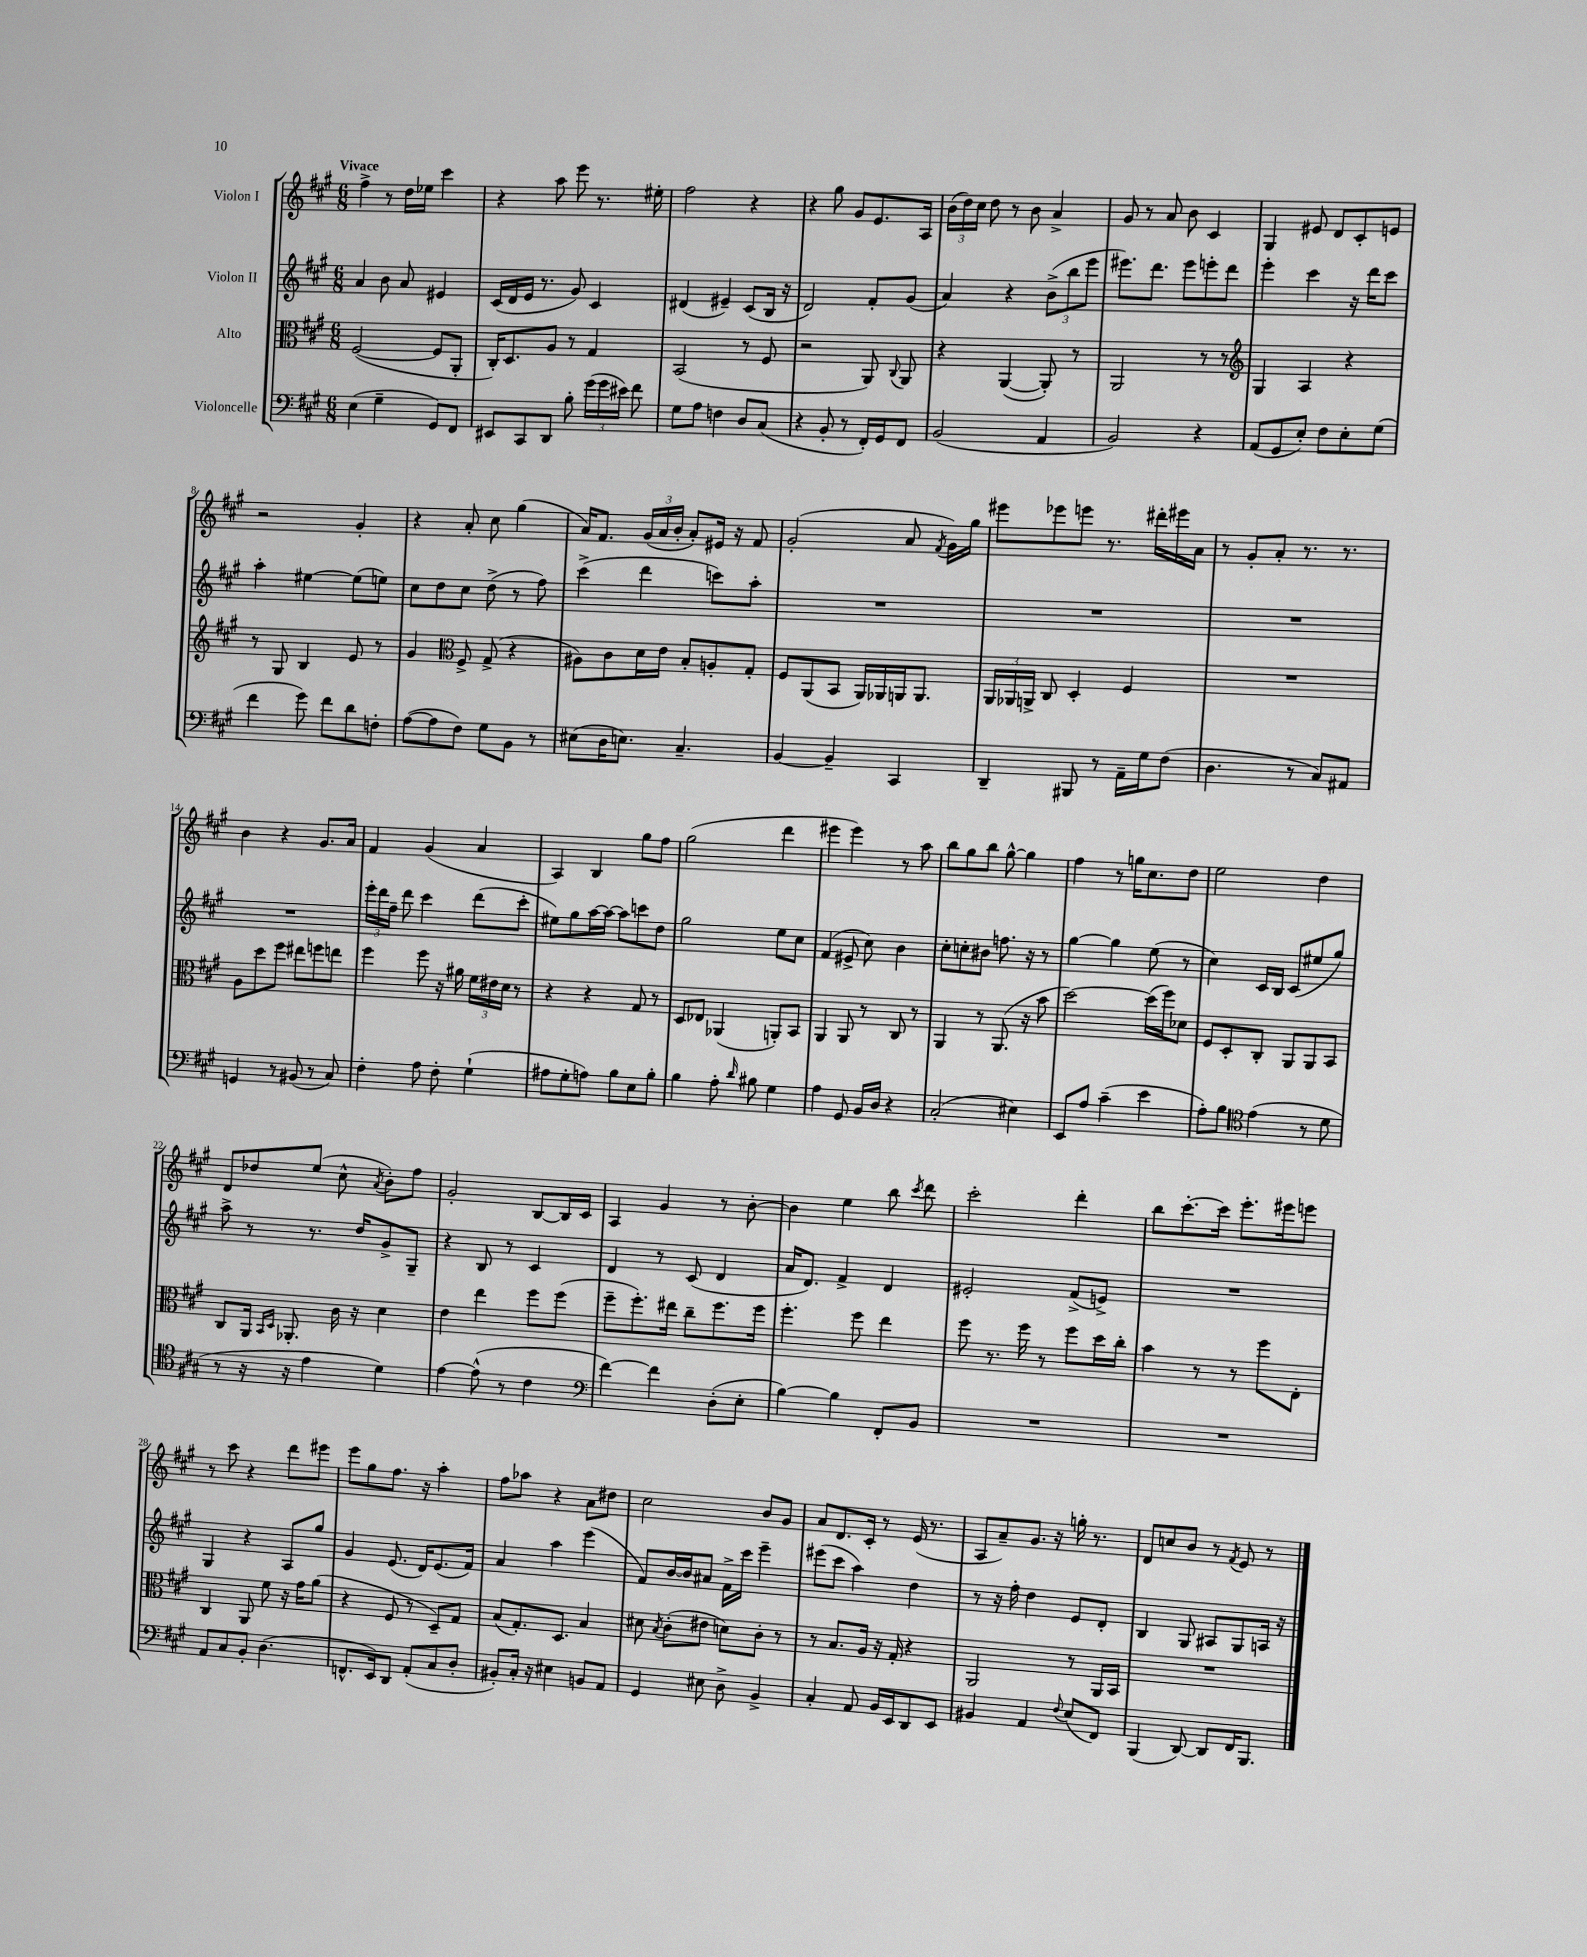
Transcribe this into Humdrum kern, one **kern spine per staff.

**kern	**kern	**kern	**kern
*staff4	*staff3	*staff2	*staff1
*clefF4	*clefC3	*clefG2	*clefG2
*k[f#c#g#]	*k[f#c#g#]	*k[f#c#g#]	*k[f#c#g#]
*M6/8	*M6/8	*M6/8	*M6/8
(4E	([2F#	4a	4ff#^
4G#~	.	8b	8r
.	.	8a	16dd
.	.	.	16ee-
8GG#)	8F#]	4e#	4ccc#
8FF#	8AA'	.	.
=	=	=	=
8EE#	16C#')	(16c#	4r
.	8.D	16d	.
8CC#	.	16e	.
.	.	8.r	.
8DD	8A	.	8aa
8B'	8r	8g#)	8eee
(24g#	4G#	4c#	8.r
24g#	.	.	.
24e#)	.	.	.
8f#	.	.	.
.	.	.	16ee#'
=	=	=	=
8G#	(2BB	(4d#	2ff#
8A	.	.	.
4F	.	4e#~)	.
8D	8r	(8c#	4r
(8C#	8F#	16B	.
.	.	16r	.
=	=	=	=
4r	2r	2d)	4r
8BB'	.	.	8gg#
8r	.	.	8g#
16FF#')	8AA)	8f#'	8.e
16GG#	.	.	.
.	8qqC#	.	.
8FF#	8AA	(8g#	.
.	.	.	16A
=	=	=	=
(2BB	4r	4a)	(24b
.	.	.	24dd)
.	.	.	24cc#
.	.	.	8dd
.	([4AA	4r	8r
.	.	.	8b
4AA	8AA'])	(12b^	4a^
.	.	12bb	.
.	8r	.	.
.	.	12eee	.
=	=	=	=
2BB)	2AA	8.eee#)	8g#
.	.	.	8r
.	.	8.ddd	.
.	.	.	8a
.	.	8eee#	8b
4r	8r	8eee'	4c#
.	8r	8ddd	.
=	=	=	=
*	*clefG2	*	*
(8AA	4G#	4eee'	4G#
8GG#	.	.	.
8E')	4A	4ccc#	8e#
8F#	.	.	8d
8E'	4r	16r	8c#'
.	.	16ddd	.
(8G#	.	8ccc#	8e
=	=	=	=
4f#	8r	4aa'	2r
.	8G#	.	.
8g#)	4B	[4ee#	.
8f#	.	.	.
8d	8e	(8ee#]	4g#'
8F'	8r	8ee)	.
=	=	=	=
([8A	4g#	8cc#	4r
8A]	.	8dd	.
*	*clefC3	*	*
8F#)	8F#^	8cc#	8a'
8G#	(8G#^	(8dd^	8cc#
8BB	4r	8r	(4gg#
8r	.	8ff#)	.
=	=	=	=
(8E#	8A#)	(4ccc#^	16a)
.	.	.	8.f#
16D	8c#	.	.
8.E)	.	.	.
.	16d	4ddd	(24g#
.	.	.	24a
.	16e	.	.
.	.	.	24b'
4.C#~	8B'	.	8a')
.	8A'	8ccc)	16e#
.	.	.	16r
.	8G#'	8aa'	8f#
=	=	=	=
[4BB	8F#	2.r	(2g#'
.	(8AA	.	.
4BB~]	8BB	.	.
.	16AA)	.	.
.	16AA-	.	.
4CC#	16AA	.	8a
.	8.AA	.	.
.	.	.	8qf#
.	.	.	16g#)
.	.	.	16gg#
=	=	=	=
4DD~	24AA	2.r	8eee#
.	24AA-	.	.
.	24AA^	.	.
.	8C#	.	8eee-
8BBB#	4D'	.	8eee
8r	.	.	8.r
16AA~	4F#	.	.
16G#	.	.	16ddd#'
(8F#	.	.	16eee#
.	.	.	16a
=	=	=	=
4.D	2.r	2.r	8r
.	.	.	8g#'
.	.	.	8a'
8r	.	.	8.r
8C#)	.	.	.
.	.	.	8.r
8AA#	.	.	.
=	=	=	=
4GG	8A	2.r	4b
.	8dd	.	.
8r	8ff#	.	4r
(8BB#	8ee#	.	.
8r	8ff	.	8.g#
8C#)	8ee	.	.
.	.	.	16a
=	=	=	=
4F#'	4ff#	24eee'	4f#
.	.	24ddd	.
.	.	24ff#~	.
.	.	8ddd	.
8A	8ff#	4ccc#	(4g#
8F#'	16r	.	.
.	16a#	.	.
(4G#`	24f#	(8ddd	4a
.	24e#	.	.
.	24d	.	.
.	8r	8ccc#'	.
=	=	=	=
8A#	4r	8ee#)	4A)
8G#'	.	8gg#	.
8A)	4r	[16aa	4B
.	.	16aa_	.
8B	.	8aa]	.
8E	8G#	8ccc	8gg#
8B'	8r	8dd	8ff#
=	=	=	=
4B	8D	2gg#	(2gg#
.	8E-	.	.
8A'	(4AA-	.	.
16qqd	.	.	.
8B#	.	.	.
4G#	8AA')	8ee	4ddd
.	8BB	8cc#	.
=	=	=	=
4A	4AA	(4f#	4eee#
8GG#	8AA	8e#^	4eee#)
16BB	8r	8cc#)	.
16D	.	.	.
4r	8C#	4b	8r
.	8r	.	8aa
=	=	=	=
(2C#'	4AA	8cc#'	8bb
.	.	8cc'	8gg#
.	8r	8b#	8bb
.	(8.AA	8.ff	[8gg#^^
4E#)	.	.	4gg#]
.	16r	16r	.
.	8b	8r	.
=	=	=	=
8EE	[2dd)	[4gg#	4ff#
8A	.	.	.
(4c#~	.	4gg#]	8r
.	.	.	16gg
.	.	.	8.cc#
4e	(16dd]	(8ee	.
.	16ff#)	.	.
.	8d-	8r	8dd
=	=	=	=
8A')	8F#	4cc#)	2ee
8B	8D'	.	.
*clefC4	*	*	*
(4e	8C#'	16c#	.
.	.	16B	.
.	8AA	(8c#	.
8r	8AA	8ee#	4dd
8d	8BB	8gg#)	.
=	=	=	=
8r	8C#	8aa^	8d
16r	16AA	8r	8dd-
.	16qqBB	.	.
.	16qqD	.	.
16r	8.AA-'	.	.
4e	.	8.r	(8ee
.	16c#	.	8cc#^^
.	16r	16dd	.
.	.	.	8qa
4d)	4d	8g#^	8b')
.	.	8G#~	8ff#
=	=	=	=
[4e	4e	4r	2g#'
(8e^^]	4ee	8B	.
8r	.	8r	.
4c#	8ff#	4c#	[8B
.	(8ff#	.	16B]
.	.	.	16c#
=	=	=	=
*clefF4	*	*	*
[4f#)	8ff#~	4d	4A
.	8.ff#')	.	.
4f#]	.	8r	4g#
.	16ee#	.	.
.	8cc#~	(8c#	.
(8D'	8.ff#	4d	8r
8E'	.	.	[8b'
.	16ff#	.	.
=	=	=	=
[4B)	4.ff#'	16a	4b]
.	.	8.d)	.
4B]	.	4f#^	4ee
.	8ff#	.	.
8FF#'	4ee	4d	8bb
.	.	.	8qccc#
8BB	.	.	8ddd
=	=	=	=
2.r	8ff#	2e#'	2ccc#'
.	8.r	.	.
.	16ff#	.	.
.	8r	.	.
.	8ff#	(8f#^	4ddd'
.	16dd	8e^)	.
.	16cc#'	.	.
=	=	=	=
2.r	4b	2.r	8bb
.	.	.	[8.ccc#'
.	8r	.	.
.	.	.	16ccc#]
.	8r	.	8.eee'
.	8ff#	.	.
.	.	.	16eee#
.	8E'	.	8eee
=	=	=	=
8AA	4C#	4G#	8r
8C#	.	.	8ccc#
8BB'	8AA	4r	4r
(4.D	8f#	.	.
.	16r	8A	8ddd
.	16g#	.	.
.	(8a	8gg#	8eee#
=	=	=	=
8.FF^^	4r	4g#	8eee
.	.	.	8gg#
16EE)	.	.	.
8DD	8F#	(8.e	8.ff#
(8AA'	8r	.	.
.	.	16d)	16r
8C#	8D~)	(8.e	4aa'
8D'	8G#	.	.
.	.	16f#)	.
=	=	=	=
8BB#')	(8B	4a	8ff#
16C#'	8.G#')	.	8aa-
16r	.	.	.
4E#	.	4aa	4r
.	8.D	.	.
8BB	4B	(4eee	8a
8AA	.	.	8dd#
=	=	=	=
4GG#	8d#	8f#)	2cc#
.	8qB	.	.
.	(8c#'	[16b	.
.	.	16b]	.
8E#	8e#	8a#	.
8D^	8d)	16f#^	.
.	.	16ccc#	.
4BB^	8c#'	4eee~	8b
.	8r	.	8g#
=	=	=	=
4C#'	8r	(8eee#	8a
.	8.B	8ccc#	8.d
8AA	.	4aa)	.
.	16A	.	16c#'
16BB	16r	.	8r
16EE	16G#'	.	.
8DD	4r	4dd	(16e
.	.	.	8.r
8EE	.	.	.
=	=	=	=
4BB#	2AA	8r	8A
.	.	16r	8a~)
.	.	16ff#'	.
4AA	.	4dd	8.g#
.	.	.	16r
8qqF#	.	.	.
(8E	8r	8e	16gg'
.	.	.	8.r
8FF#)	16AA	8d'	.
.	16BB	.	.
=	=	=	=
(4BBB	2.r	4B	8d
.	.	.	8cc
[8DD)	.	8G#	8b
8DD]	.	8A#	8r
.	.	.	8qf#
16FF#	.	8G#	8e
8.BBB	.	.	.
.	.	16A	8r
.	.	16r	.
==	==	==	==
*-	*-	*-	*-
